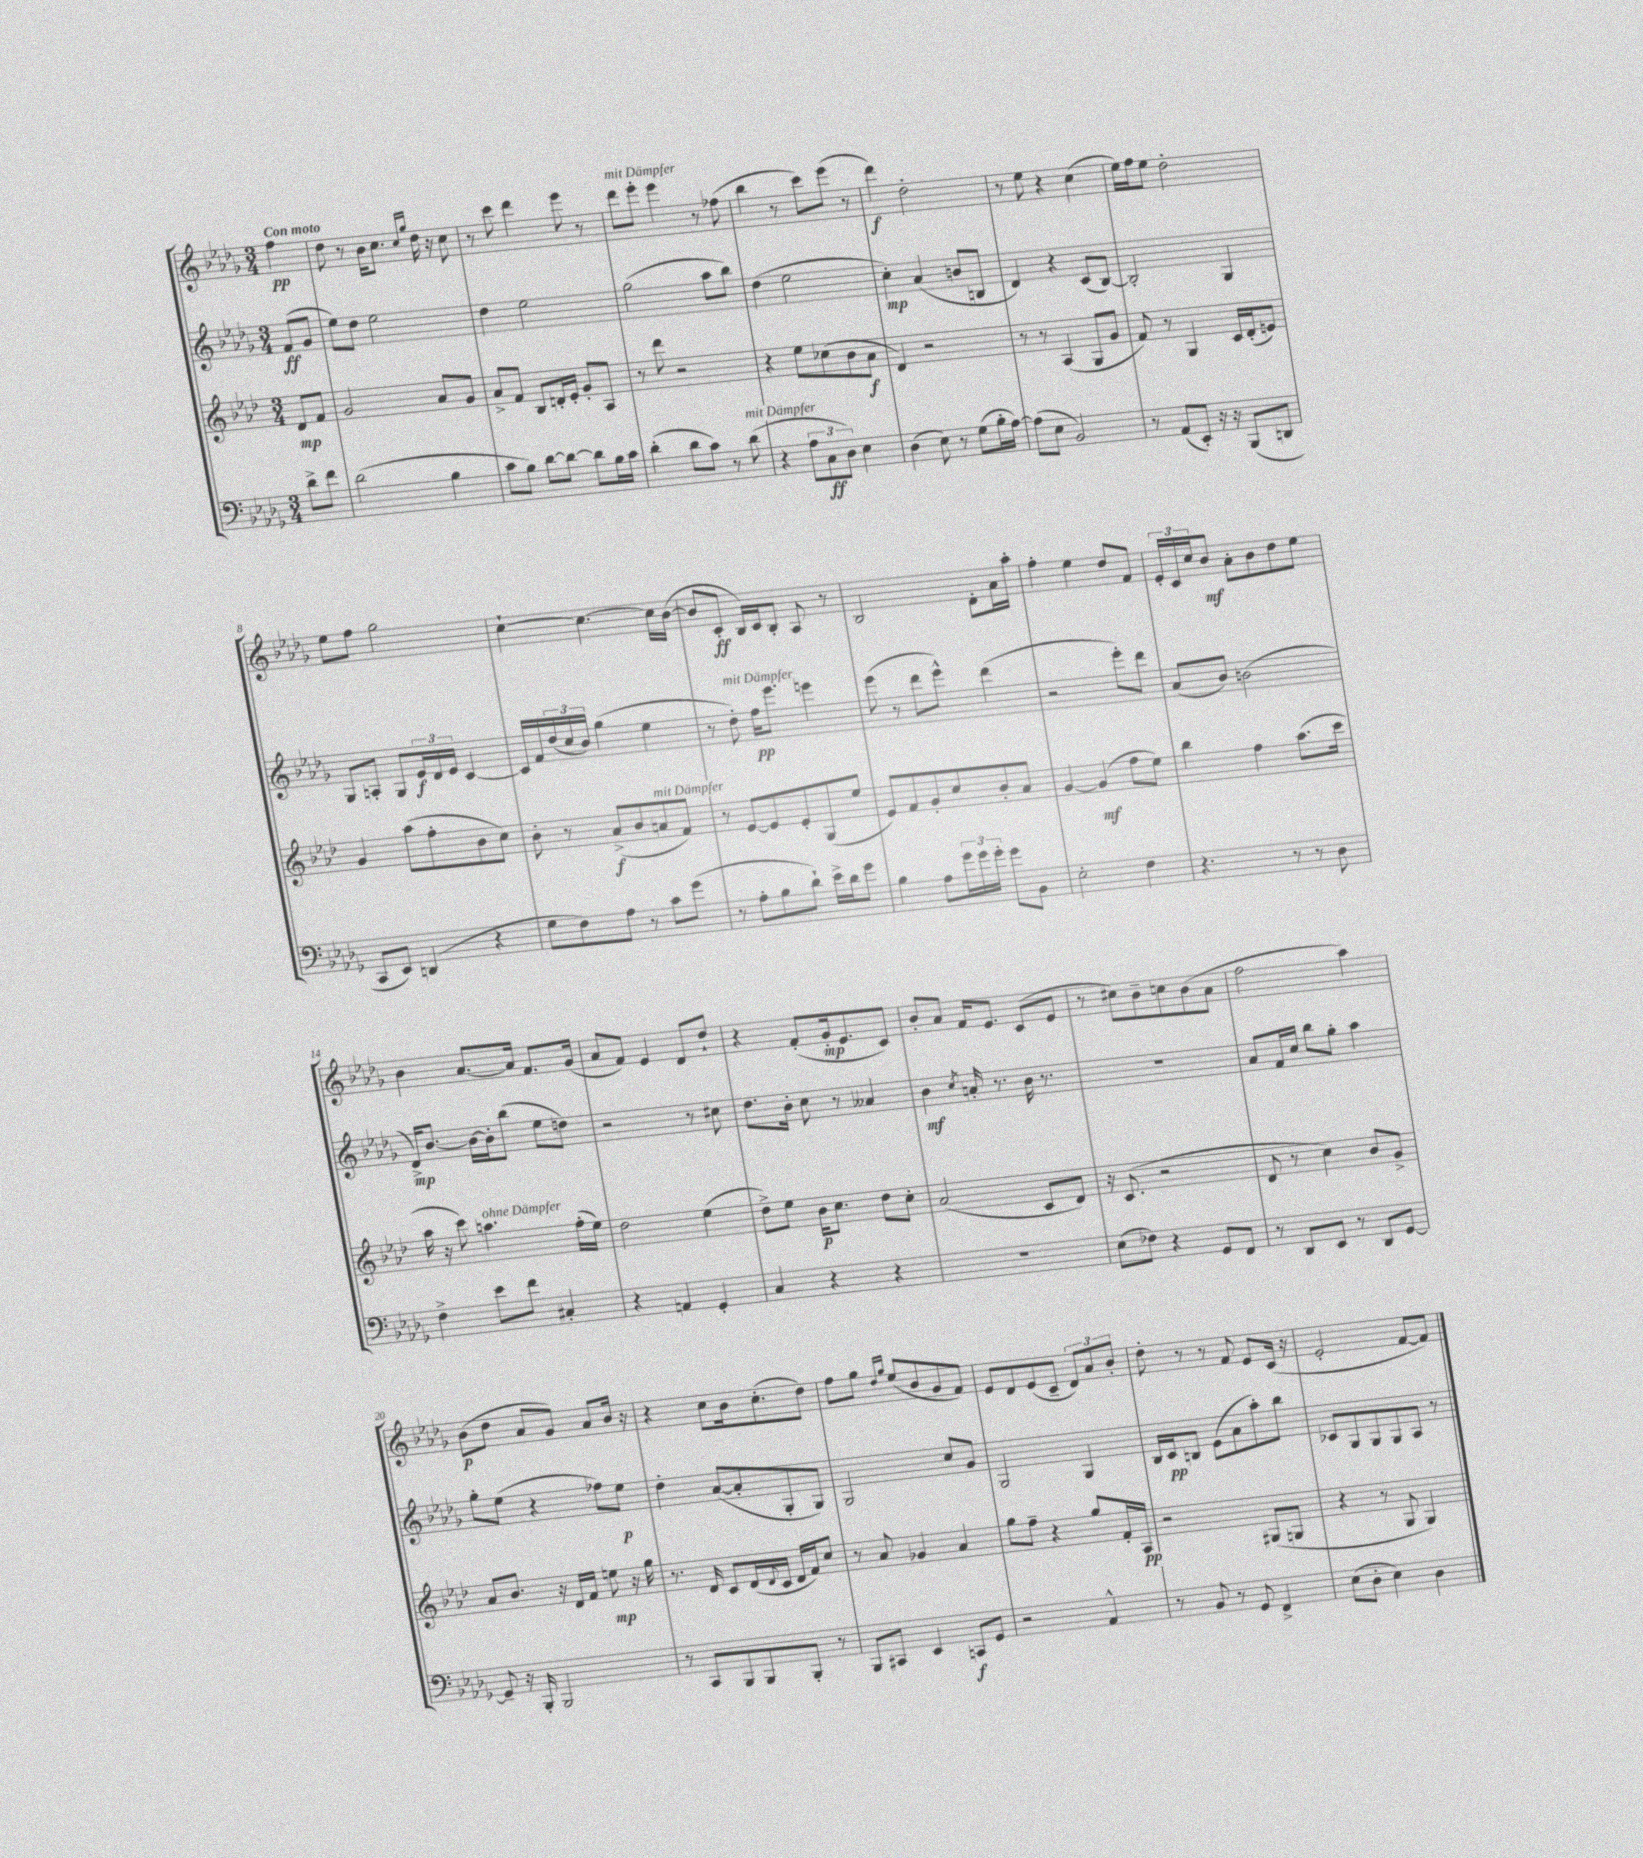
<<
\new StaffGroup <<
\new Staff = "s0" {
    \clef treble \key des \major \numericTimeSignature \time 3/4 \partial 4 \tempo "Con moto"
    f''4\pp |
    des''8 r8 bes'16 c''8. \grace { c''16 ges''16 } des''16 r16 c''8 |
    r8 c'''8 des'''4 ees'''8 r8 |
    des'''8^\markup { \italic "mit Dämpfer" } ees'''8-. ees'''4 r8 fes''8( |
    bes''4 r8 c'''8) ees'''8( r8 |
    des'''4\f) des''2-. |
    r8 ees''8 r4 c''4( |
    ees''16) f''16 ees''8 des''2-. |
    ees''8 f''8 ges''2 |
    c''4~-! c''4.~ c''16 bes'16~( |
    bes'8 c'8-.\ff bes16) c'16 bes8-. aes8 r8 |
    bes2 des'8-. aes'16 aes''16-. |
    f''4-. ees''4 des''8 f'8 |
    \tuplet 3/2 { ees'16-. c'16 c''16 } bes'8\mf aes'8-. bes'8 des''8 ees''8 |
    bes'4 aes'8.~ aes'16 f'8. ges'16( |
    aes'8 f'8) ees'4 des'8 des''8-! |
    r4 f'8-.( ges'16-.\mp ees'8. c'8) |
    bes'8-. aes'8 f'16 ees'8. c'8( ees'8 |
    r8 cis''8) bes'8-- c''8 bes'8( aes'8 |
    f''2 aes''4) |
    bes'8\p( des''8 aes'8 ges'8) aes'8 bes'16 r16 |
    r4 c''8 bes'16 c''8.-.( des''8) |
    f''8 ges''8 \grace { des''16 ges''16 } ees''8( bes'8 ges'8 f'8) |
    ees'8 des'8 ees'8( c'8-- \tuplet 3/2 { des'8) aes'8 bes'8-. } |
    des''8-. r8 r8 f'8 ees'8 c'16( r16 |
    ees'2-. f'8~ f'8) \bar "|." |
}
\new Staff = "s1" {
    \clef treble \key des \major \numericTimeSignature \time 3/4 \partial 4
    f'8\ff( ges'8 |
    ees''8) des''8 ees''2 |
    des''4 ees''2 |
    ges''2( aes''8 bes''8) |
    des''4( ees''2 |
    c''4-.\mp) aes'4( b'8 b8 |
    des'4) r4 c'8( bes8~) |
    bes2-. ges4 |
    ges8 a8-. ges8 \tuplet 3/2 { ees'16\f des'16 ees'16 } c'4~ |
    c'16 f'16 \tuplet 3/2 { des''16( c''16 bes'16) } ges''4( ees''4 |
    r8 des''8-.^\markup { \italic "mit Dämpfer" }) f''16\pp ees'''8. e'''4 |
    ees'''8( r8 des'''8 ees'''8-^) des'''4( |
    r2 ees'''8-.) des'''8 |
    aes'8( bes'8) b'2( |
    des'16->\mp) bes'8.~ bes'16~ bes'16-. bes''8( ees''8 d''8) |
    r2 r8 cis''8 |
    des''8. bes'16-. c''8 r8 aeses'4 |
    bes'4\mf \acciaccatura { c''8 } a'16-. r8. bes'16 r8. |
    R2. |
    aes'8 f'16 c''16 bes''8 ges''8-. aes''4 |
    ges''8-. ees''8( r4 fes''8) ees''8\p |
    des''4-. aes'8~( aes'8-. ges8-. ges8) |
    ges2 c''8 ges'8 |
    ges2 ges4 |
    bes16 c'16\pp b8 ees'8( aes'8 aes''8-.) bes''8 |
    ces'8 ges8 ges8 ges8 aes8 r8 \bar "|." |
}
\new Staff = "s2" {
    \clef treble \key aes \major \numericTimeSignature \time 3/4 \partial 4
    des'8\mp f'8 |
    g'2 aes'8 g'8 |
    aes'8-> f'8 bes8 d'16-. ees'16-. g'8-. aes8 |
    r8 des'''8 r2 |
    r4 ees''8 ces''8( bes'8 aes'8\f |
    des'4) r2 |
    r8 r8 aes4( g8 g'8 |
    f'8) r8 g4 c'16 des'16-.( e'8) |
    g'4 aes''8( f''8-. bes'8 c''8) |
    bes'8-. r8 aes'8->\f( bes'8 a'8^\markup { \italic "mit Dämpfer" } f'8) |
    r8 ees'8~ ees'8 ees'8-. g8( ees''8 |
    ees'8) f'8 g'8-. c''8 bes'8-. aes'8 |
    g'4~ g'4\mf( f''8 ees''8) |
    bes''4 f''4 aes''8.( c'''16 |
    aes''16 r16 c'''8) a''4.^\markup { \italic "ohne Dämpfer" } f''16-.( ees''16) |
    des''2 ees''4( |
    des''8->) ees''8 bes'16\p c''8. des''8 c''8-. |
    aes'2( c'8 des'8) |
    r16 c'8.( r2 |
    des'8 r8 c''4) bes'8 g'8-> |
    aes'8 bes'8. r16 des'16 f'16 e''8\mp r16 g''16 |
    r8. des'16 c'8 des'16( \appoggiatura { des'8 } c'16 des'16 f'16) c''8 |
    r8 aes'8 ges'4 aes'4 |
    g''8 f''8-- r4 g''8 f'16-. aes16\pp |
    r2 gis8( g8 |
    r4 r8 g8 g4) \bar "|." |
}
\new Staff = "s3" {
    \clef bass \key des \major \numericTimeSignature \time 3/4 \partial 4
    des'8-> f'8 |
    des'2( bes4 |
    c'8 bes8) des'8~ des'8~ des'8 bes16 c'16 |
    des'4-.( des'8 c'8) r8 des'8^\markup { \italic "mit Dämpfer" }( |
    r4 \tuplet 3/2 { aes8 c8\ff des8) } ees4 |
    des4( ees8) r8 ges8( bes16-. aes16~) |
    aes8( ees8 bes,2) |
    r8 aes,8( ees,8-.) r16 r16 bes,,8( d,8 |
    c,8 ees,8) d,4( r4 |
    ges8 f8) aes8 r8 c'8 ges'8( |
    r8 aes8-. bes8 des'8-!) ees'16-> des'16 ges'8 |
    bes4 aes8 \tuplet 3/2 { ges'16 ges'16 ges'16-. } ges'8 bes,8 |
    ees2-. f4 |
    r4. r8 r8 des8 |
    f4-> ees'8 f'8 cis4-. |
    r4 a,4 ges,4-. |
    c4 r4 r4 |
    R2. |
    ees8( fes8) r4 ges,8 f,8 |
    r8 des,8 ees,8 r8 des,8 ges,8~ |
    ges,8-- r16 bes,,16-. bes,,2 |
    r8 c,8 bes,,8 bes,,8 bes,,8-. r8 |
    bes,,8 cis,8 ees,4 c,8\f ges,8 |
    r2 aes,4-^ |
    r8 bes,8 r8 ges,8 f,4-> |
    ees8( des8-. ees4) des4 \bar "|." |
}
>>
>>
